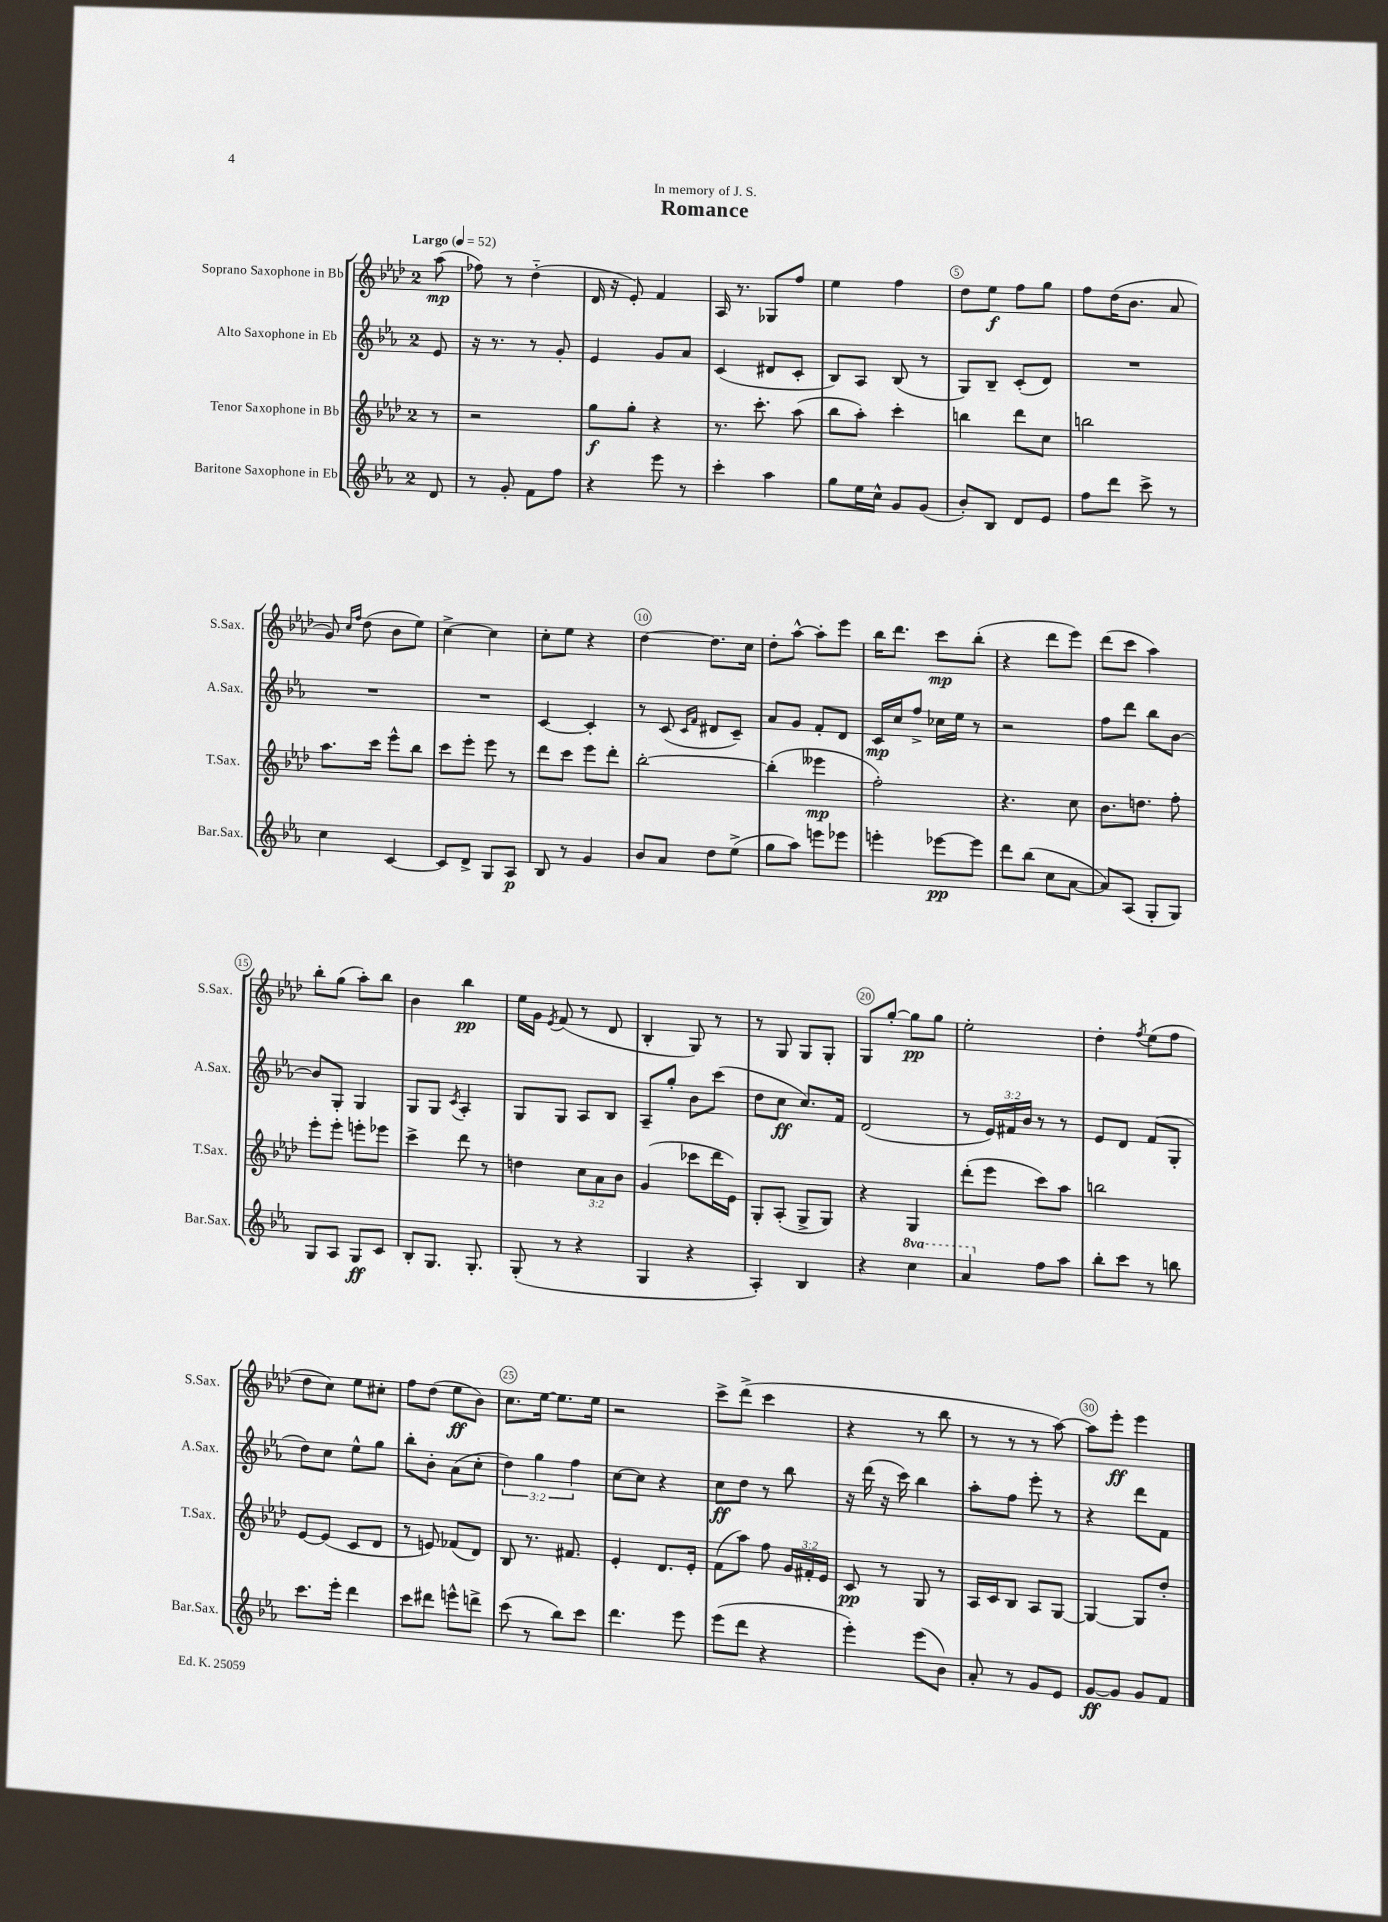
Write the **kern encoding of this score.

**kern	**kern	**kern	**kern
*staff4	*staff3	*staff2	*staff1
*clefG2	*clefG2	*clefG2	*clefG2
*k[b-e-a-]	*k[b-e-a-d-]	*k[b-e-a-]	*k[b-e-a-d-]
*M2/4	*M2/4	*M2/4	*M2/4
*MM52	*MM52	*MM52	*MM52
8d/	8r	8e-/	(8aa-\
=	=	=	=
8r	2r	16r	8ff-\)
.	.	8.r	.
8g'/	.	.	8r
8f\L	.	8r	(4dd-'~\
8ff\J	.	8g'/	.
=	=	=	=
4r	8gg\L	4e-/	16d-/
.	.	.	16r
.	8gg'\J	.	8e-'/)
8eee-\	4r	8g/L	4f/
8r	.	8a-/J	.
=	=	=	=
4ccc'\	8.r	(4c/	16A-/
.	.	.	8.r
.	8.ccc'\	.	.
4aa-\	.	8d#/L	8G-/L
.	(8aa-\	8c'/J	8ff/J
=	=	=	=
8gg\L	8bb-\L	8B-/L)	4ee-\
16ee-\L	8aa-'\J)	8A-/J	.
16cc^^\JJ	.	.	.
8g/L	4ccc'\	(8B-/	4ff\
(8g/J	.	8r	.
=	=	=	=
8b-'/L)	4bb\	8G/L)	8dd-\L
8B-/J	.	8B-~/J	8ee-\J
8d/L	8ddd-\L	(8c'/L	8ff\L
8e-/J	8cc\J	8d/J)	8gg\J
=	=	=	=
8ff\L	2bb\	2r	8ff\L
8ddd\J	.	.	(16dd-\K
.	.	.	8.b-\J
8ccc^\	.	.	.
8r	.	.	8a-/
=	=	=	=
4cc\	8.aa-\L	2r	8g/)
.	.	.	16qqcc/LL
.	.	.	16qqff/JJ
.	.	.	(8dd-\
.	16ccc\Jk	.	.
[4c/	8eee-^^\L	.	8b-\L
.	8bb-\J	.	8ee-\J)
=	=	=	=
8c/]L	8ccc\L	2r	[4cc^\
8d^/J	8eee-'\J	.	.
8G/L	8eee-\	.	4cc\]
8A-/J	8r	.	.
=	=	=	=
8B-/	8ddd-\L	[4c/	8cc'\L
8r	8ccc\J	.	8ee-\J
4g/	8eee-\L	4c'/]	4r
.	8ddd-'\J	.	.
=	=	=	=
8b-/L	[2bb-'\	8r	[4dd-\
8a-/J	.	(8c/	.
.	.	16qqc/LL	.
.	.	16qqf/JJ	.
8dd\L	.	8d#/L	8.dd-\]L
(8ee-^\J	.	8c~/J)	.
.	.	.	16cc\Jk
=	=	=	=
8gg\L	(4bb-'\]	8a-/L	8dd-'\L
8aa-\J)	.	8g/J	[8aa-^^\J
8eee\L	4eee--\	8f'/L	8aa-'\]L
8eee-\J	.	8d/J	8eee-\J
=	=	=	=
4eee'\	2ff'\)	16c/LL	16bb-\LK
.	.	16cc/J	8.ddd-\J
.	.	8ff^/J	.
[8eee-\L	.	16cc-\LL	8ccc\L
.	.	16ee-\JJ	.
8eee-\]J	.	8r	(8bb-'\J
=	=	=	=
8ddd\L	4.r	2r	4r
(8bb-\J	.	.	.
8cc\L	.	.	8ddd-\L
[8a-\J	8cc\	.	8eee-\J)
=	=	=	=
8a-/]L)	8.b-\L	8ff\L	(8ddd-\L
(8A-/J	.	8ddd\J	8ccc\J
.	8.dd\J	.	.
8G'/L	.	8bb-\L	4aa-\)
8G/J)	8ff'\	[8b-\J	.
=	=	=	=
8G/L	8eee-'\L	8b-/]L	8bb-'\L
8A-/J	8eee-'\J	8G'/J	(8gg\J
8G/L	8eee'\L	4G/	8aa-'\L)
8c/J	8eee-\J	.	8bb-\J
=	=	=	=
8B-'/L	4ccc^\	8G/L	4b-\
8.G/J	.	8G/J	.
.	.	8qc/	.
.	8ddd-\	4A-'/	4bb-\
8.G'/	.	.	.
.	8r	.	.
=	=	=	=
(8G'/	4dd\	8G/L	16ee-\LL
.	.	.	16g\JJ
.	.	.	8qe-/
8r	.	8G/J	(8f/
4r	12cc\L	8A-/L	8r
.	12a-\	.	.
.	.	8B-/J	8d-/
.	12b-\J	.	.
=	=	=	=
4G/	(4g/	8A-~/L	4B-'/
.	.	8gg'/J	.
4r	8ccc-\L	8b-\L	8G/)
.	16ddd-\L	(8ccc\J	8r
.	16e-\JJ)	.	.
=	=	=	=
4A-'/)	8G'/L	8dd\L	8r
.	(8A-'/J	8cc\J	8G/
4B-/	8G^/L	8.cc/L)	8G/L
.	8G/J)	.	8G'/J
.	.	16f/Jk	.
=	=	=	=
4r	4r	(2d/	8G/L
.	.	.	[8gg'/J
4ccc\	4G/	.	8gg\]L
.	.	.	8gg\J
=	=	=	=
4aa-/	(8ddd-'\L	8r	2ee-'\
.	8eee-\J	24e-/LL)	.
.	.	24f#/	.
.	.	24b-/JJ	.
8ff\L	8ccc\L)	8r	.
8aa-\J	8aa-\J	8r	.
=	=	=	=
8bb-'\L	2bb\	8e-/L	4dd-'\
8ccc\J	.	8d/J	.
.	.	.	8qff/
8r	.	(8f/L	(8ee-\L
8bb\	.	8G'/J	8ff\J
=	=	=	=
8.ccc\L	[8e-/L	8dd\L)	8dd-\L
.	(8e-/]J	8cc\J	8cc\J)
16eee-'\Jk	.	.	.
4ddd\	8c/L	8ee-^^\L	8ee-\L
.	8d-/J	8gg\J	8cc#'\J
=	=	=	=
8ccc\L	8r	8bb-'\L	8ff\L
8ddd#\J	8e/)	8b-'\J	(8dd-\J
8eee^^\L	(8f-/L	(8a-\L	8ee-\L
8ddd^\J	8d-/J)	8cc'\J	8b-\J)
=	=	=	=
(8ccc\	8B-/	6dd\)	8.cc\L
8r	8.r	.	.
.	.	6gg\	.
.	.	.	[16ee-\Jk
8bb-\L)	.	.	8.ee-\]L
.	8.f#/	.	.
.	.	6ff\	.
8ccc\J	.	.	.
.	.	.	16ee-\Jk
=	=	=	=
4.ddd\	4e-'/	[8cc\L	2r
.	.	8cc\]J	.
.	8.d-/L	4r	.
8eee-\	.	.	.
.	16e-'/Jk	.	.
=	=	=	=
(8eee-\L	(8f\L	8cc\L	8ccc^\L
8ddd\J	8aa-\J)	8dd\J	(8ddd-^\J
4r	8ff\	8r	4ccc\
.	24g/LL	8bb-\	.
.	24f#'/	.	.
.	24e-/JJ	.	.
=	=	=	=
4eee-'\)	8c/	16r	4r
.	.	(16ddd\	.
.	8r	16r	.
.	.	16ccc\)	.
(8eee-\L	8G/	4bb-\	8r
8b-\J)	8r	.	8bb-\
=	=	=	=
8a-'/	16A-/LL	8aa-'\L	8r
.	16c/J	.	.
8r	8B-/J	8ff\J	8r
8g/L	8A-/L	8eee-'\	8r
8e-/J	[8G/J	8r	[8aa-\)
=	=	=	=
[8g/L	4G/_	4r	8aa-\]L
8g/]J	.	.	8eee-'\J
8g/L	8G/]L	8ddd\L	4eee-\
8f/J	8dd-'/J	8f\J	.
==	==	==	==
*-	*-	*-	*-
